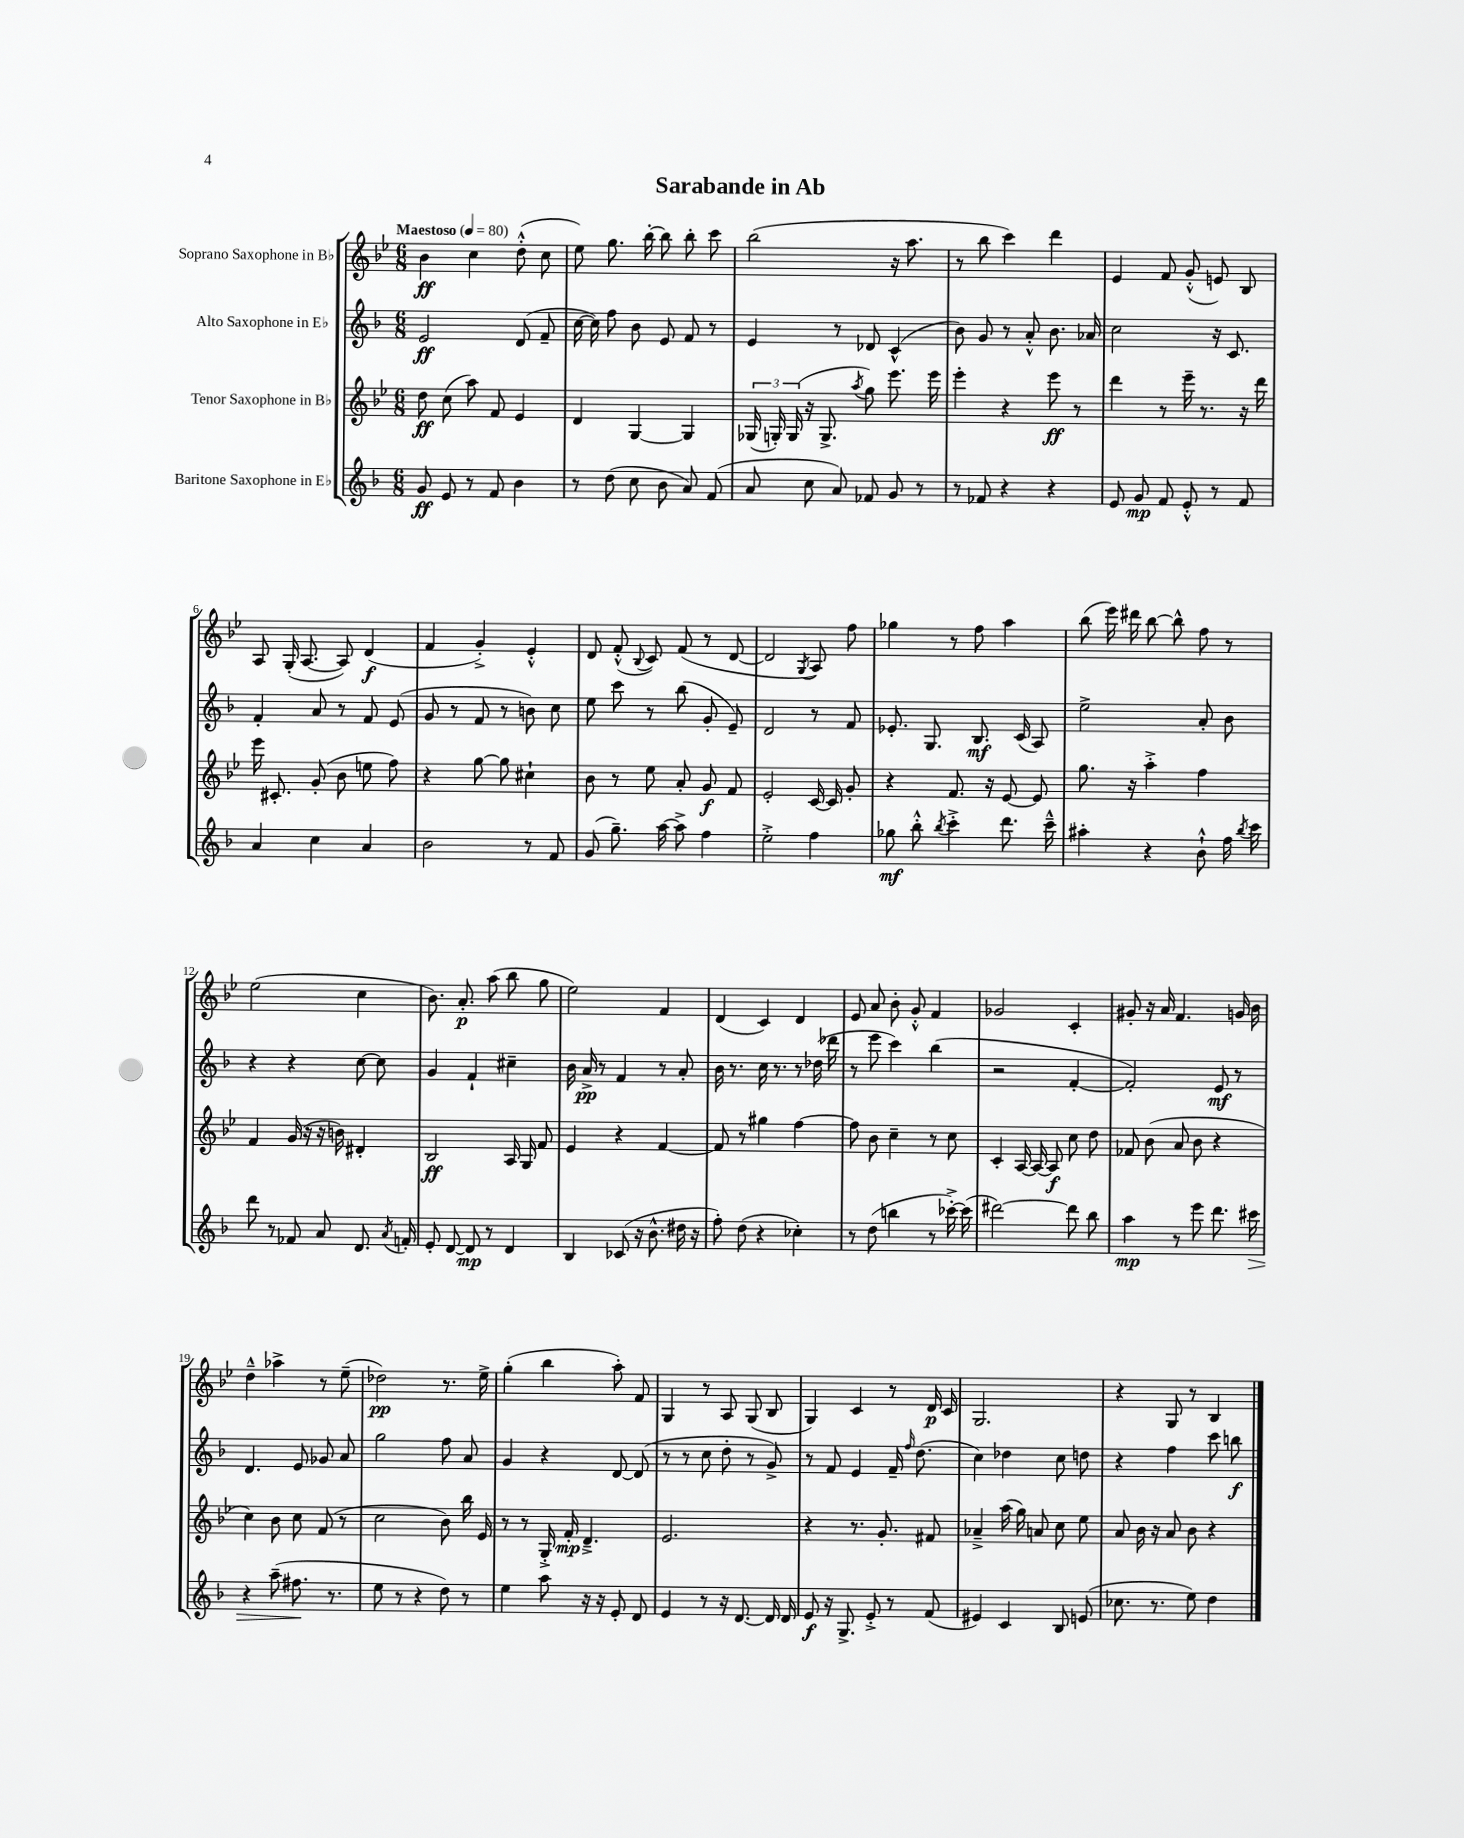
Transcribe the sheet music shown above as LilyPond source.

\header { title = "Sarabande in Ab" }
<<
\new StaffGroup <<
\new Staff = "s0" \with { instrumentName = "Soprano Saxophone in Bb" } {
    \clef treble \key bes \major \numericTimeSignature \time 6/8 \tempo "Maestoso" 4 = 80
    \autoBeamOff bes'4\ff c''4 d''8-.-^( c''8 |
    ees''8) g''8. bes''16~-. bes''8 bes''8-. c'''8 |
    bes''2( r16 a''8. |
    r8 bes''8 c'''4) d'''4 |
    ees'4 f'8 g'8-.-^( e'8) bes8 |
    a8 g16-.( a8.~ a8) d'4\f( |
    f'4 g'4-.->) ees'4-.-^ |
    d'8 f'8-.-^( \appoggiatura { bes8 } c'8) f'8( r8 d'8~ |
    d'2 \acciaccatura { g8 } a8) f''8 |
    ges''4 r8 f''8 a''4 |
    bes''8( ees'''16) dis'''16 bes''8~ bes''8-^ f''8 r8 |
    ees''2( c''4 |
    bes'8.) a'8.-.\p a''8( bes''8 g''8 |
    ees''2) f'4 |
    d'4( c'4) d'4 |
    ees'8 a'8 bes'8-. g'8-.-^ f'4 |
    ges'2 c'4-. |
    gis'8-. r16 a'16 f'4. g'16 bes'16 |
    d''4---^ aes''4-> r8 ees''8--( |
    des''2\pp) r8. ees''16-> |
    g''4-.( bes''4 a''8-.) f'8 |
    g4 r8 a8 g8( bes8 |
    g4) c'4 r8 d'16\p c'16 |
    g2. |
    r4 g8 r8 bes4 \bar "|." |
}
\new Staff = "s1" \with { instrumentName = "Alto Saxophone in Eb" } {
    \clef treble \key f \major \numericTimeSignature \time 6/8
    \autoBeamOff e'2\ff d'8( f'8-- |
    c''16~ c''16) f''8 bes'8 e'8 f'8 r8 |
    e'4 r8 des'8 c'4-^( |
    bes'8) g'8 r8 a'8-.-^ bes'8. aes'16 |
    c''2 r16 c'8. |
    f'4-. a'8 r8 f'8 e'8( |
    g'8 r8 f'8 r8 b'8) c''8 |
    e''8 c'''8 r8 bes''8( g'8-. e'8--) |
    d'2 r8 f'8 |
    ees'8.-. g8. bes8.\mf c'16( a8) |
    e''2-> a'8-. bes'8 |
    r4 r4 c''8~ c''8 |
    g'4 f'4-! cis''4-- |
    bes'16 a'16->\pp r8 f'4 r8 a'8-. |
    bes'16 r8. c''16 r8. r8 des''16( des'''16 |
    r8 e'''8 c'''4) bes''4( |
    r2 f'4~-. |
    f'2-.) e'8\mf r8 |
    d'4. e'8 ges'8 a'8 |
    g''2 f''8 a'8 |
    g'4 r4 d'8~ d'8( |
    r8 r8 c''8 d''8-. r8 g'8->) |
    r8 f'8 e'4 f'16-- \grace { f''16 } d''8.( |
    c''4) des''4 c''8 d''8 |
    r4 f''4 c'''8 b''8\f \bar "|." |
}
\new Staff = "s2" \with { instrumentName = "Tenor Saxophone in Bb" } {
    \clef treble \key bes \major \numericTimeSignature \time 6/8
    \autoBeamOff d''8\ff c''8( a''8) f'8 ees'4 |
    d'4 g4~ g4 |
    \tuplet 3/2 { ges16( g16-.) g16( } r16 g8.-> \acciaccatura { a''8 } g''8) ees'''8. ees'''16 |
    ees'''4-. r4 ees'''8\ff r8 |
    d'''4 r8 ees'''16-- r8. r16 d'''16 |
    ees'''16 cis'8.-. g'8-.( bes'8 e''8 f''8) |
    r4 g''8~ g''8 cis''4-! |
    bes'8 r8 ees''8 a'8-. g'8\f f'8 |
    ees'2-. c'16~ c'16 g'8-. |
    r4 f'8. r16 ees'8~ ees'8 |
    g''8. r16 a''4-.-> f''4 |
    f'4 g'16( r16 r16 b'16) dis'4-. |
    bes2\ff a16 g16 f'8 |
    ees'4 r4 f'4~ |
    f'8 r8 gis''4 f''4~ |
    f''8 bes'8 c''4-- r8 c''8 |
    c'4-. a16~ a16~ a8\f c''8 d''8 |
    fes'8 bes'8( a'8 bes'8 r4 |
    c''4) bes'8 c''8 f'8( r8 |
    c''2 bes'8) bes''16 ees'16 |
    r8 r8 g16-.-> f'16-.\mp d'4.---> |
    ees'2. |
    r4 r8. g'8.-. fis'8 |
    aes'4---> a''16( g''16) a'8 c''8 ees''8 |
    a'8 bes'16 r16 a'8 bes'8 r4 \bar "|." |
}
\new Staff = "s3" \with { instrumentName = "Baritone Saxophone in Eb" } {
    \clef treble \key f \major \numericTimeSignature \time 6/8
    \autoBeamOff g'8\ff e'8 r8 f'8 bes'4 |
    r8 d''8( c''8 bes'8 a'8) f'8( |
    a'8 c''8 a'8) fes'8 g'8 r8 |
    r8 fes'8 r4 r4 |
    e'8 g'8\mp f'8 e'8-.-^ r8 f'8 |
    a'4 c''4 a'4 |
    bes'2 r8 f'8 |
    g'8( g''8.--) a''16~ a''8-> f''4 |
    e''2-.-> f''4 |
    ges''8\mf bes''8-.-^ \acciaccatura { bes''8 } c'''4-.-> d'''8. c'''16---^ |
    ais''4-. r4 bes'8-!-^ f''16 \acciaccatura { bes''8 } c'''16 |
    d'''8 r8 fes'8 a'8 d'8. \acciaccatura { a'8 } f'16-. |
    e'8-. d'8~ d'8\mp r8 d'4 |
    bes4 ces'8( r16 bes'8.-^ dis''16 r16 |
    f''8-.) d''8( r4 ces''4-.) |
    r8 d''8( b''4 r8 ces'''16~-.->) ces'''16( |
    dis'''2~) dis'''8 bes''8 |
    a''4\mp r8 e'''8 d'''8. cis'''16\> |
    r4 a''8--( fis''8.\! r8. |
    e''8 r8 r4 d''8) r8 |
    e''4 a''8 r16 r16 e'8-. d'8 |
    e'4 r8 r16 d'8.~ d'16 d'16 |
    e'8\f r16 g8.-> e'8-.-> r8 f'8( |
    eis'4) c'4 bes8 e'8( |
    ces''8. r8. e''8) d''4 \bar "|." |
}
>>
>>
